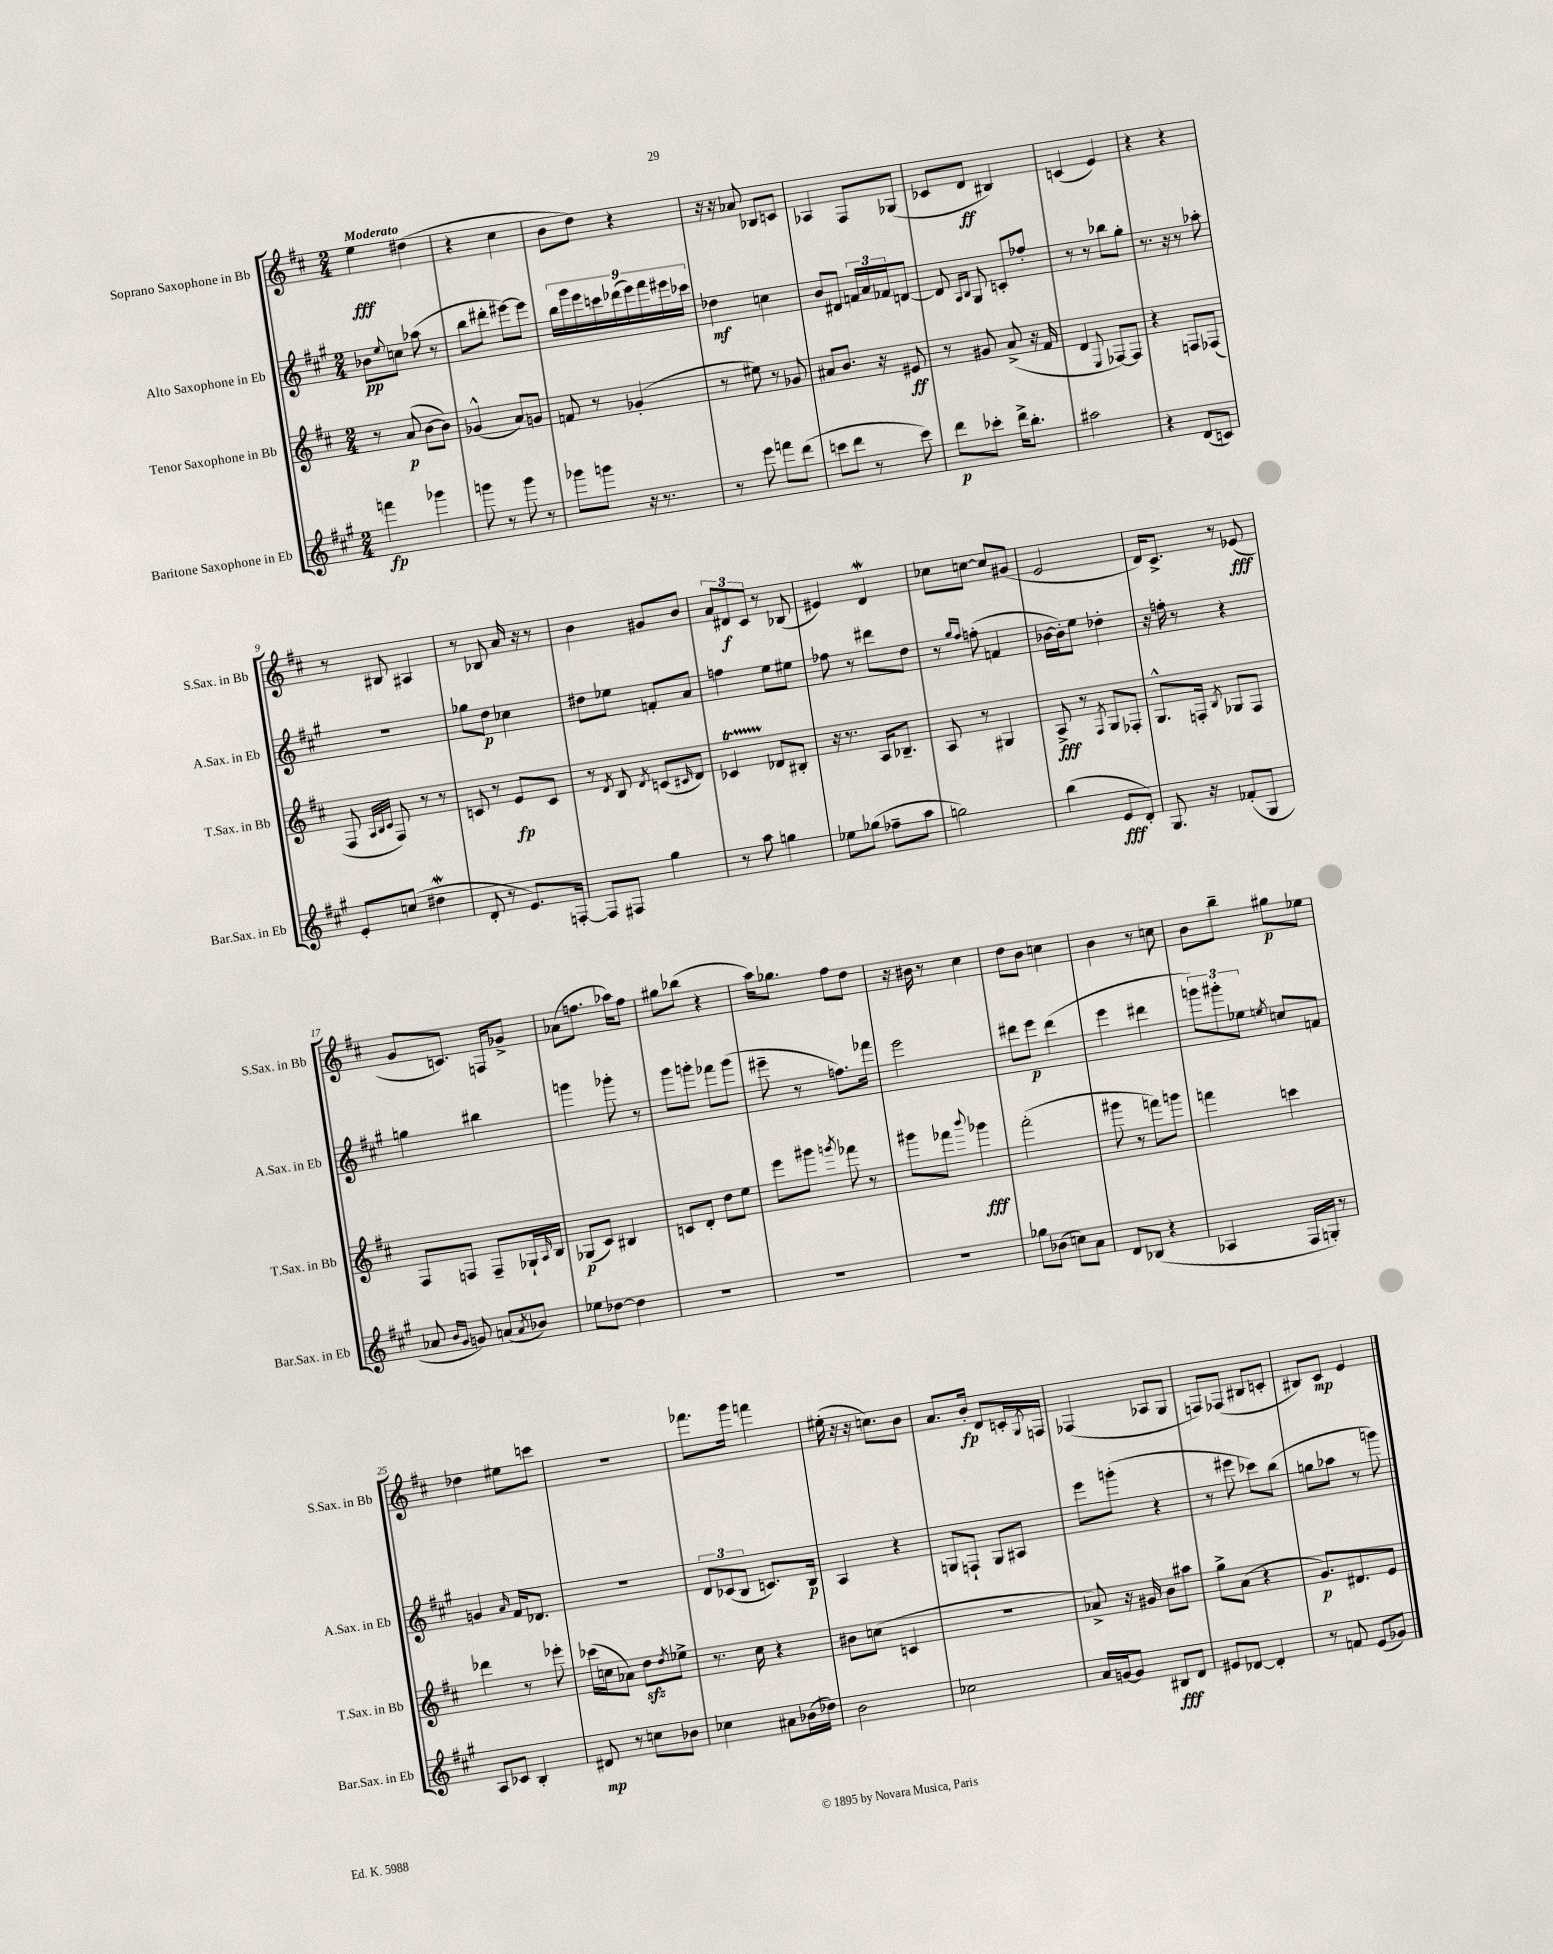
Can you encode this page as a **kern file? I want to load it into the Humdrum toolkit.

**kern	**kern	**kern	**kern
*staff4	*staff3	*staff2	*staff1
*clefG2	*clefG2	*clefG2	*clefG2
*k[f#c#g#]	*k[f#c#]	*k[f#c#g#]	*k[f#c#]
*M2/4	*M2/4	*M2/4	*M2/4
4fff	8r	8b-	4ee
.	.	8qqee	.
.	(8a	8cc	.
4ggg-	[8b	(8aa-	(4dd#
.	8b])	8r	.
=	=	=	=
8ggg	(4g-^^	8bb	4r
8r	.	8ddd#'	.
8ggg	8a)	[8eee#)	4cc#
8r	8g	8eee#]	.
=	=	=	=
8ggg-	8f	18bb	8b
.	.	18ggg#	.
.	.	18eee	.
8ggg	8r	.	8dd)
.	.	18ccc	.
.	.	(18ddd-	.
16r	(4g-'	.	4r
.	.	18eee)	.
8.r	.	.	.
.	.	18fff#	.
.	.	18eee#	.
.	.	18ccc-	.
=	=	=	=
8r	8r	4dd-	16r
.	.	.	16r
8eee	8ee#)	.	8a-
8fff	8r	4cc	8B-
(8ddd	8g-	.	8c
=	=	=	=
8ccc	8a#	8b	4A-
8ddd	8.b	8d#	.
8r	.	24f	8F#
.	.	24a	.
.	16r	.	.
.	.	24f-	.
8ccc)	8e#	[8d	(8G-
=	=	=	=
8ddd	8r	8d]	8c-
.	.	16qqA	.
.	.	16qqB	.
8ccc-'	8g#	8G#	8d
16ddd^	(8a^	8c'	4B#)
8.bb'	.	.	.
.	16r	8ff-'	.
.	16f#	.	.
=	=	=	=
2aa#	4d	8r	(4c
.	.	8r	.
.	8qqE	.	.
.	[8F-)	8bb-	4e)
.	8F-]	8gg#'	.
=	=	=	=
4r	4r	8.r	4r
.	.	16r	.
(8d	8F	8r	4r
8c)	(8F-	8aa-'	.
=	=	=	=
8e'	8F#	2r	8r
.	32qqA	.	.
.	32qqB	.	.
.	32qqc#	.	.
(8cc	8F#)	.	8B#
4dd#	8r	.	4A#
.	8r	.	.
=	=	=	=
8d'	8c	8gg-	8r
8r	8r	8dd	8B-
8.e)	8e	4cc-	16a
.	.	.	16r
.	8c	.	8r
[16F'	.	.	.
=	=	=	=
8F]	8r	8dd#	4b
.	8qd	.	.
8F#	8B	8ee-	.
.	8qd	.	.
4gg#	(8c	8f'	8g#
.	16qqc#	.	.
.	8d)	8a	8b
=	=	=	=
8r	4c-	4ff	12a
.	.	.	12d#
8aa	.	.	.
.	.	.	12c#
4gg	8d-	8ee	8r
.	8B#'	8ee#	(8B-
=	=	=	=
8ee-	16r	8ff-	4e#)
.	8.r	.	.
(8gg-	.	8r	.
8ff-~	16A	8ddd#	4d
.	8.B-~	.	.
8aa	.	8dd	.
=	=	=	=
2gg)	8A	8r	8cc-
.	.	16qqgg#	.
.	.	16qqff#	.
.	8r	(8ff'	[8cc
.	4G#	4f	8cc]
.	.	.	(8g#
=	=	=	=
(4bb	8A^	[16b-	2e
.	.	16b-'])	.
.	8r	8ee	.
.	8qF#	.	.
8e	8G	4dd-'	.
8d')	8F-'	.	.
=	=	=	=
8.G#	8.G^^	16r	16d)
.	.	16ff'	8.c#^
.	.	8r	.
16r	16F'	.	.
.	8qB	.	.
(8f-'	8G-	4r	8r
8G#	8F	.	(8e-
=	=	=	=
8a-	8F#	4gg	8g
16qqb	.	.	.
16qqg#	.	.	.
8g)	8F	.	8.c)
(8a	8F~	4bb#	.
.	.	.	16F
8qa	.	.	.
8b-)	16G-`	.	8g-^
.	16qqA	.	.
.	16B	.	.
=	=	=	=
8ee-	(8G-	4ggg	(8a-
[8dd-	8c#)	.	8.ff
4dd-]	4B#	8ggg-'	.
.	.	.	16aa-)
.	.	8r	8ff
=	=	=	=
2r	8c	8ggg#	8gg#
.	8d'	8ggg'	(8bb-
.	8dd	8fff-	4r
.	8ee	(8ggg	.
=	=	=	=
2r	8eee	8eee#~	16aa)
.	.	.	8.gg-
.	8ggg#	8r	.
.	8qggg	.	.
.	8fff-	8.ff)	8ff#
.	8r	.	8dd
.	.	16fff-	.
=	=	=	=
2r	8ggg#	2eee	16r
.	.	.	16b#
.	8fff-	.	8r
.	8qqbbb	.	.
.	4ggg-	.	4cc#
=	=	=	=
8gg-	(2fff#'	8ddd#	8dd
(8b-	.	8eee	8b
8cc)	.	(4ddd#	4cc
8a	.	.	.
=	=	=	=
8d	8ggg#	4eee	4b
(8B-	8r	.	.
4r	8fff)	4ddd#	8r
.	8ggg	.	8cc
=	=	=	=
4A-	4fff	12ggg)	8b
.	.	12ggg#'	.
.	.	.	8bb~
.	.	12ee-	.
.	.	8qee	.
16F#	4ccc	8cc	8gg#
16G')	.	.	.
8r	.	8f	8ee-
=	=	=	=
8A	4ddd-	4g	4dd-
8c-	.	.	.
.	.	16qqa	.
4B'	8r	16f#	8ee#
.	.	8.d-	.
.	8eee-'	.	8ccc
=	=	=	=
8d#	(16ccc-	2r	2r
.	16cc	.	.
8r	8a-)	.	.
8cc	8dd	.	.
.	8qdd	.	.
8b-	8ee-^	.	.
=	=	=	=
4cc-	8.r	12d	8.fff-
.	.	(12c-	.
.	.	12B	.
.	16cc#	.	16ggg
8a#	4r	8.c)	4fff
(16b-	.	.	.
16dd-)	.	16B	.
=	=	=	=
2b	8b#	4A	(16ee#'
.	.	.	16r
.	(8cc	.	16r
.	.	.	8.cc)
.	4c	4r	.
.	.	.	8b
=	=	=	=
2cc-	2r	8G	8.a
.	.	8F`	.
.	.	.	16b'
.	.	8G	8d
.	.	8A#	16c'
.	.	.	8qG
.	.	.	16F
=	=	=	=
16a	8a-^)	8eee	(4F-
[16g	.	.	.
8g]	16r	(8ggg'	.
.	16g#	.	.
8B#	8b	4r	8A-
8d	8aa#	.	8G
=	=	=	=
8e#	8gg^	8r	8F)
[8d-	(8a	8eee#	(8F-
4d-']	4r	8ccc-)	8B#
.	.	(8bb	8c'
=	=	=	=
8r	8.g)	8gg	8B#)
8f	.	8aa-	8c#
.	8.d#	.	.
(8e	.	8r	4e
8g-)	8e	8ggg)	.
==	==	==	==
*-	*-	*-	*-
